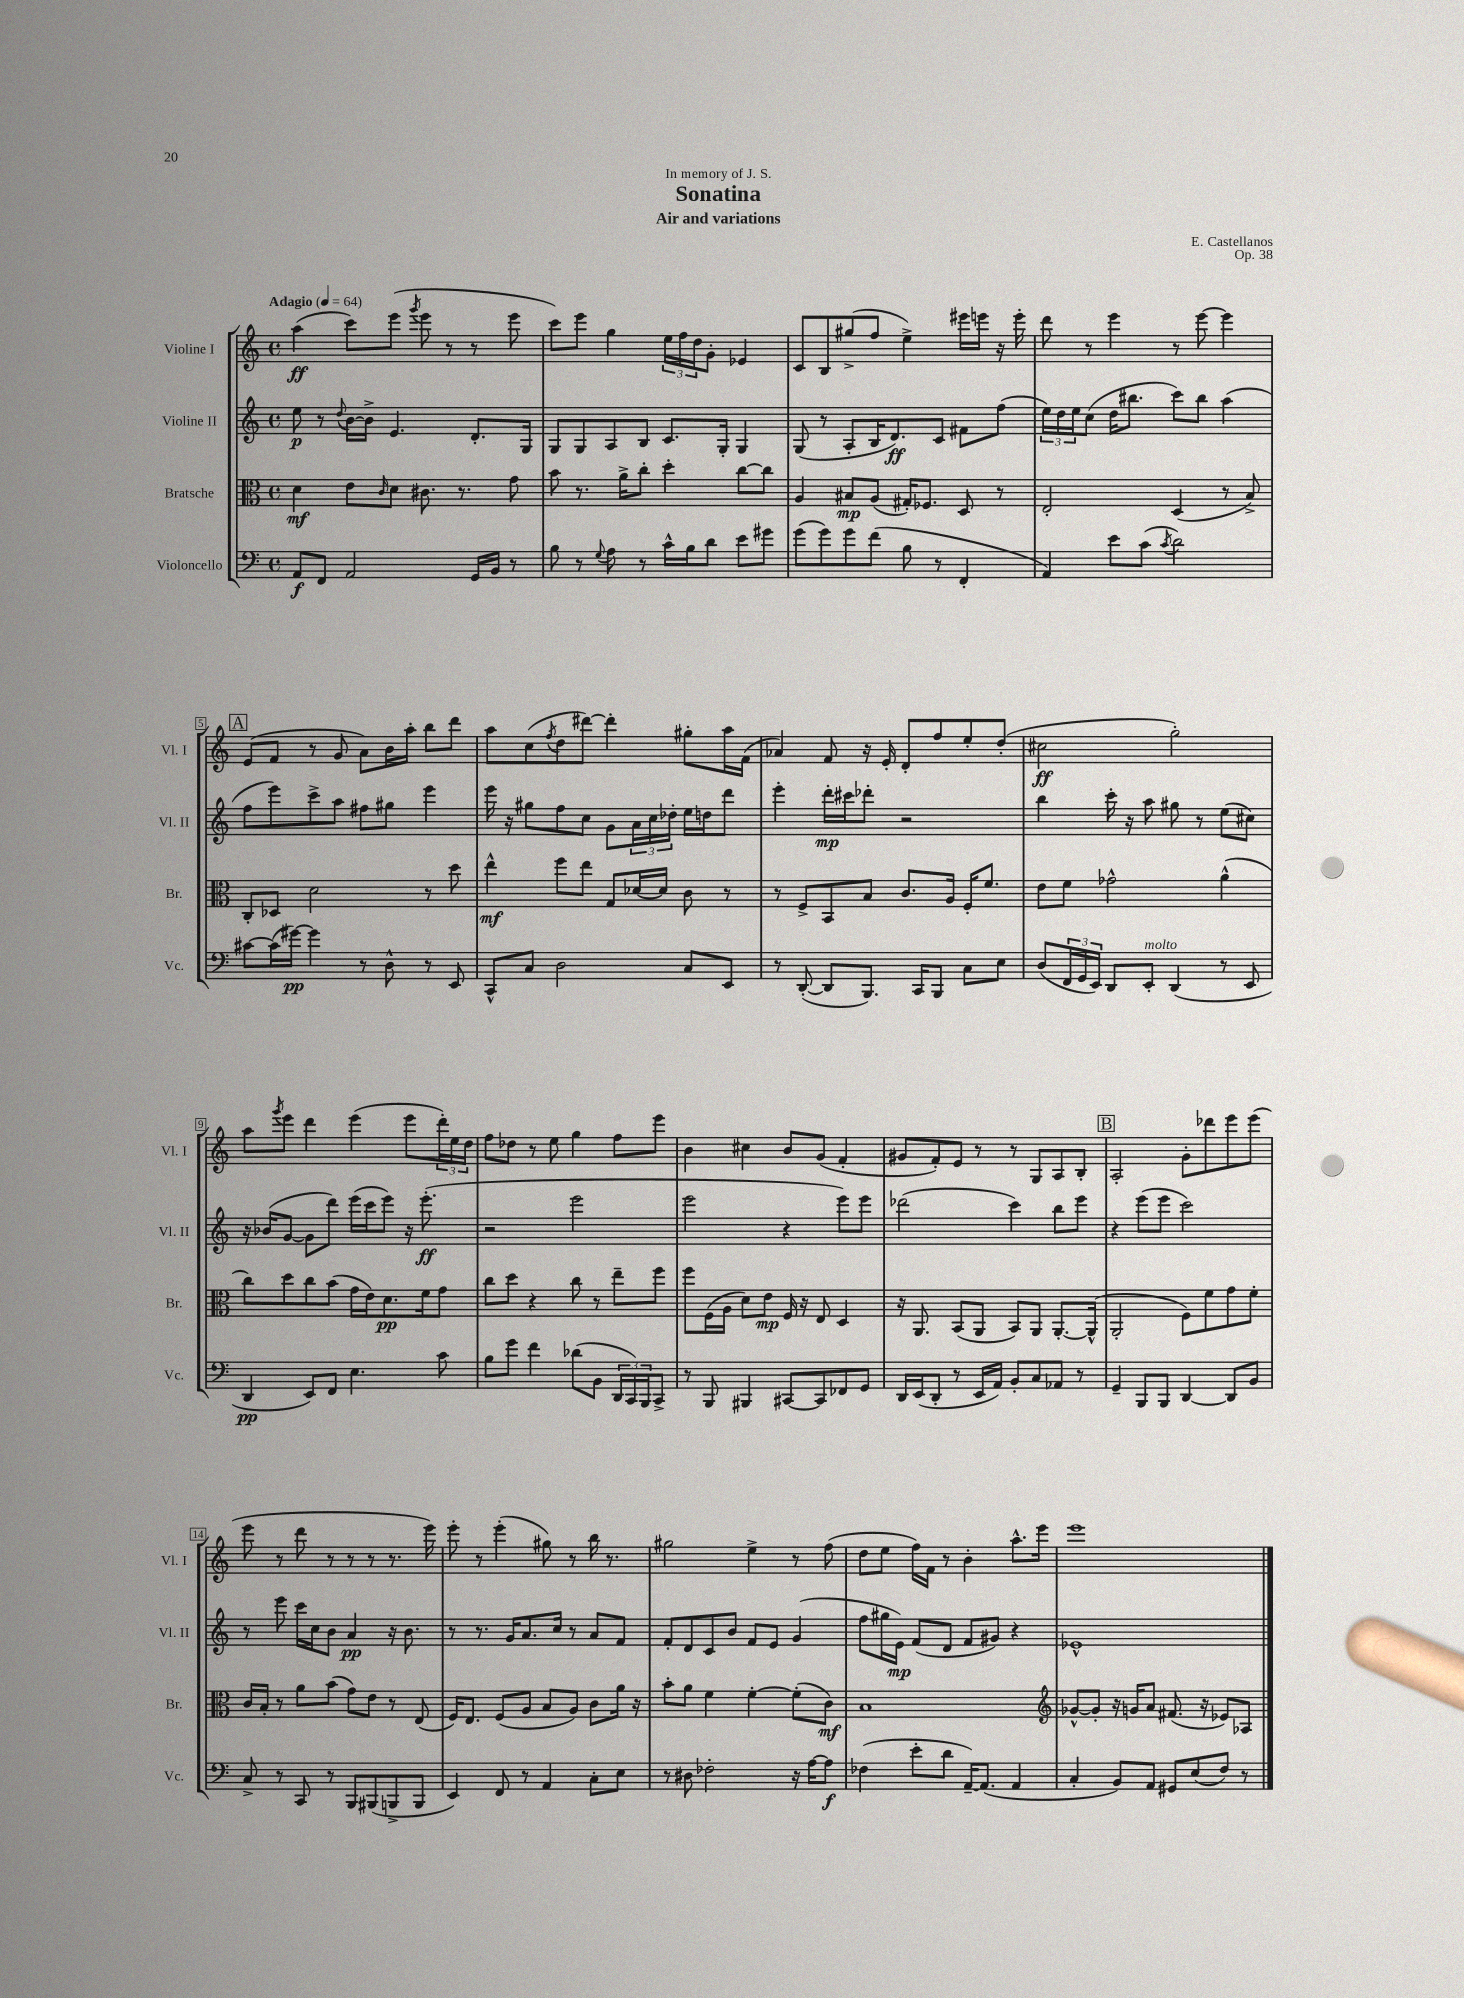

**kern	**dynam	**kern	**dynam	**kern	**dynam	**kern	**dynam
*part4	*part4	*part3	*part3	*part2	*part2	*part1	*part1
*staff4	*staff4	*staff3	*staff3	*staff2	*staff2	*staff1	*staff1
*I"Violoncello	*	*I"Bratsche	*	*I"Violine II	*	*I"Violine I	*
*I'Vc.	*	*I'Br.	*	*I'Vl. II	*	*I'Vl. I	*
*clefF4	*	*clefC3	*	*clefG2	*	*clefG2	*
*k[]	*	*k[]	*	*k[]	*	*k[]	*
*M4/4	*	*M4/4	*	*M4/4	*	*M4/4	*
*met(c)	*	*met(c)	*	*met(c)	*	*met(c)	*
*MM64	*	*MM64	*	*MM64	*	*MM64	*
=1	=1	=1	=1	=1	=1	=1	=1
!	!	!	!	!	!	!LO:TX:a:B:t=Adagio	!
8AA/L	f	4d\	mf	8ee\	p	(4aa\	ff
8FF/J	.	.	.	8r	.	.	.
.	.	.	.	8qqdd/	.	.	.
2AA/	.	8e\L	.	[16b\LL	.	8ccc\L)	.
.	.	.	.	16b^\JJ]	.	.	.
.	.	16qqc/	.	.	.	.	.
.	.	8d\J	.	4.e/	.	(8eee\J	.
.	.	.	.	.	.	8qggg/	.
.	.	8.c#X\	.	.	.	8eee\	.
.	.	.	.	.	.	8r	.
.	.	8.r	.	.	.	.	.
16GG/LL	.	.	.	8.d'/L	.	8r	.
16BB/JJ	.	.	.	.	.	.	.
8r	.	8g\	.	.	.	8eee\	.
.	.	.	.	16G/Jk	.	.	.
=2	=2	=2	=2	=2	=2	=2	=2
8B\	.	8b\	.	8G/L	.	8ccc\L)	.
8r	.	8.r	.	8G/	.	8eee\J	.
8qqG/	.	.	.	.	.	.	.
8A\	.	.	.	8A/	.	4gg\	.
.	.	16a^\KL	.	.	.	.	.
8r	.	8cc'\J	.	8B/J	.	.	.
16c^^\LL	.	4dd'\	.	8.c/L	.	24ee\LL	.
.	.	.	.	.	.	24ff\	.
16B\J	.	.	.	.	.	.	.
.	.	.	.	.	.	24dd\J	.
8d\J	.	.	.	.	.	8g'\J	.
.	.	.	.	16G'/Jk	.	.	.
8e\L	.	[8cc\L	.	4G/	.	4e-X/	.
8g#X\J	.	8cc\J]	.	.	.	.	.
=3	=3	=3	=3	=3	=3	=3	=3
(8g\L	.	4A/	.	(8G/	.	8c/L	.
8g\)	.	.	.	8r	.	8B/	.
8g\	.	8B#X/L	mp	8A'/L	.	(8gg#X^/	.
(8f\J	.	(8A/J	.	16B/K	.	8ff/J	.
.	.	.	.	8.d/)	ff	.	.
8B\	.	16G#X'/KL)	.	.	.	4ee^\)	.
.	.	8.F-X/J	.	.	.	.	.
8r	.	.	.	8c/J	.	.	.
4FF'/	.	8D/	.	8f#X\L	.	16eee#X\LL	.
.	.	.	.	.	.	16eeen\JJ	.
.	.	8r	.	(8ff\J	.	16r	.
.	.	.	.	.	.	16eee'\	.
=4	=4	=4	=4	=4	=4	=4	=4
4AA/)	.	2E'/	.	24ee\LL)	.	8ddd\	.
.	.	.	.	24dd\	.	.	.
.	.	.	.	24ee\J	.	.	.
.	.	.	.	(8cc\J	.	8r	.
8e\L	.	.	.	16dd\KL	.	4eee\	.
.	.	.	.	8.bb#X\J	.	.	.
(8c\J	.	.	.	.	.	.	.
8qc/	.	.	.	.	.	.	.
2d\)	.	(4D/	.	8ccc\L)	.	8r	.
.	.	.	.	8bb#\J	.	[8eee\	.
.	.	8r	.	(4aa\	.	4eee\]	.
.	.	8B^/)	.	.	.	.	.
!!LO:LB:g=z
!!LO:REH:place=s1:t=A
=5	=5	=5	=5	=5	=5	=5	=5
[8c#X\L	.	8C'/L	.	8ff\L	.	(8e/L	.
(16c#\L]	.	8D-X/J	.	8eee\)	.	8f/J	.
[16g#X\JJ)	pp	.	.	.	.	.	.
4g#\]	.	2d\	.	8ccc^\	.	8r	.
.	.	.	.	8aa\J	.	8g/	.
8r	.	.	.	8ff#X\L	.	8a\L)	.
8D^^\	.	.	.	8gg#X\J	.	16b\L	.
.	.	.	.	.	.	16aa'\JJ	.
8r	.	8r	.	4eee\	.	8bb\L	.
8EE/	.	8dd\	.	.	.	8ddd\J	.
=6	=6	=6	=6	=6	=6	=6	=6
8CC^^/L	.	4ee^^\	mf	16eee\	.	8aa\L	.
.	.	.	.	16r	.	.	.
8C/J	.	.	.	8gg#X\L	.	(8cc\	.
.	.	.	.	.	.	8qff/	.
2D\	.	8ff\L	.	8ff\	.	8dd\	.
.	.	8ee\J	.	8cc\J	.	[8ddd#X\J)	.
.	.	8G/L	.	8g\L	.	4ddd#'\]	.
.	.	[16d-X/L	.	24a\L	.	.	.
.	.	.	.	24cc\	.	.	.
.	.	16d-/JJ]	.	.	.	.	.
.	.	.	.	24dd-X'\JJ	.	.	.
8C/L	.	8c\	.	16ee\LL	.	8gg#X'\L	.
.	.	.	.	16ddn\J	.	.	.
8EE/J	.	8r	.	8ddd\J	.	16aa\L	.
.	.	.	.	.	.	(16f\JJ	.
=7	=7	=7	=7	=7	=7	=7	=7
8r	.	8r	.	4eee'\	.	4a-X/)	.
([8DD'/	.	8F^/L	.	.	.	.	.
8DD/L]	.	8BB/	.	16ddd'\LL	mp	8f/	.
.	.	.	.	16ccc#X\J	.	.	.
8.BBB/J)	.	8B/J	.	8ddd-X'\J	.	16r	.
.	.	.	.	.	.	16e'/	.
.	.	8.c/L	.	2r	.	8d'/L	.
16CC/KL	.	.	.	.	.	.	.
8BBB/J	.	.	.	.	.	8ff/	.
.	.	16A/Jk	.	.	.	.	.
8C\L	.	16F'/KL	.	.	.	8ee'/	.
.	.	8.f/J	.	.	.	.	.
8E\J	.	.	.	.	.	(8dd'/J	.
=8	=8	=8	=8	=8	=8	=8	=8
(8D/L	.	8e\L	.	4bb\	.	2cc#X\	ff
24FF/L	.	8f\J	.	.	.	.	.
24GG/	.	.	.	.	.	.	.
24EE/JJ)	.	.	.	.	.	.	.
8DD/L	.	2g-X^^\	.	16ccc'\	.	.	.
.	.	.	.	16r	.	.	.
!LO:TX:a:i:t=molto	!	!	!	!	!	!	!
8EE'/J	.	.	.	8aa\	.	.	.
(4DD/	.	.	.	8gg#X\	.	2gg'\)	.
.	.	.	.	8r	.	.	.
8r	.	(4a^^\	.	(8ee\L	.	.	.
8EE/	.	.	.	8cc#X\J)	.	.	.
!!LO:LB:g=z
=9	=9	=9	=9	=9	=9	=9	=9
4DD/	pp	8cc\L)	.	16r	.	8aa\L	.
.	.	.	.	(16b-X/KL	.	.	.
.	.	.	.	.	.	8qggg/	.
.	.	8dd\	.	[8g/J	.	8eee\J	.
8EE/L)	.	8cc\	.	8g\L]	.	4ddd\	.
8FF/J	.	(8b\J	.	8ddd\J)	.	.	.
4.E\	.	16g\LL	.	(16eee\LL	.	(4eee\	.
.	.	16e\J)	.	16ccc\J	.	.	.
.	.	8.d\	pp	8eee\J)	.	.	.
.	.	.	.	16r	.	8eee\L	.
.	.	16f\k	.	(8.eee'\	ff	.	.
8c\	.	8g\J	.	.	.	24ddd'\L)	.
.	.	.	.	.	.	24ee\	.
.	.	.	.	.	.	24dd\JJ	.
=10	=10	=10	=10	=10	=10	=10	=10
8B\L	.	8cc\L	.	2r	.	8ff\L	.
8g\J	.	8dd\J	.	.	.	8dd-X\J	.
4f\	.	4r	.	.	.	8r	.
.	.	.	.	.	.	8ee\	.
(8d-X\L	.	8cc\	.	2eee\	.	4gg\	.
8BB\J	.	8r	.	.	.	.	.
24DD/LL	.	8ee~\L	.	.	.	8ff\L	.
24CC/)	.	.	.	.	.	.	.
24BBB/J	.	.	.	.	.	.	.
8CC^/J	.	8ff\J	.	.	.	8eee\J	.
=11	=11	=11	=11	=11	=11	=11	=11
8r	.	8ff\L	.	2eee\	.	4b\	.
8BBB/	.	(16F\L	.	.	.	.	.
.	.	16A\JJ	.	.	.	.	.
4BBB#X/	.	8d\L)	.	.	.	4cc#X\	.
.	.	8e\J	mp	.	.	.	.
[8CC#X/L	.	16F/	.	4r	.	8b/L	.
.	.	16r	.	.	.	.	.
8CC#/]	.	8E/	.	.	.	(8g/J	.
8FF-X/	.	4D/	.	8eee\L)	.	4f'/	.
8GG/J	.	.	.	8eee\J	.	.	.
=12	=12	=12	=12	=12	=12	=12	=12
16DD/LL	.	16r	.	(2ddd-X\	.	8g#X/L	.
(16EE/J	.	8.AA/	.	.	.	.	.
8DD'/J	.	.	.	.	.	8f'/)	.
8r	.	(8BB/L	.	.	.	8e/J	.
16EE/LL	.	8AA/J	.	.	.	8r	.
16AA/JJ)	.	.	.	.	.	.	.
8BB'/L	.	8BB/L)	.	4ccc\)	.	8r	.
8C/	.	8AA/J	.	.	.	8G/L	.
8AA-X/J	.	[8.AA'/L	.	8bb\L	.	8A/	.
8r	.	.	.	8eee\J	.	8B'/J	.
.	.	(16AA^^/Jk]	.	.	.	.	.
!!LO:REH:place=s1:t=B
=13	=13	=13	=13	=13	=13	=13	=13
4GG~/	.	2AA'/	.	4r	.	2A'/	.
8BBB/L	.	.	.	(8eee\L	.	.	.
8BBB/J	.	.	.	8eee\J	.	.	.
[4DD/	.	8F\L)	.	2ccc\)	.	8g'\L	.
.	.	8f\	.	.	.	8ddd-X\	.
8DD/L]	.	8g\	.	.	.	8eee\	.
8BB/J	.	8f'\J	.	.	.	(8eee\J	.
!!LO:LB:g=z
=14	=14	=14	=14	=14	=14	=14	=14
8C^/	.	16c/LL	.	8r	.	8eee\	.
.	.	16B'/JJ	.	.	.	.	.
8r	.	8r	.	8eee\	.	8r	.
8CC/	.	8a\L	.	16ccc\LL	.	8ddd\	.
.	.	.	.	16cc\J	.	.	.
8r	.	(8b\J	.	8b\J	.	8r	.
8BBB/L	.	8g\L)	.	4a/	pp	8r	.
(8BBB#X/	.	8e\J	.	.	.	8r	.
8BBBn^/	.	8r	.	16r	.	8.r	.
.	.	.	.	8.b\	.	.	.
8BBB/J	.	(8E/	.	.	.	.	.
.	.	.	.	.	.	16eee\)	.
=15	=15	=15	=15	=15	=15	=15	=15
4EE/)	.	16F/KL)	.	8r	.	8eee'\	.
.	.	8.E/J	.	.	.	.	.
.	.	.	.	8.r	.	8r	.
8FF/	.	(8F/L	.	.	.	(4eee'\	.
.	.	.	.	16g/KL	.	.	.
8r	.	8A/J	.	8.a/	.	.	.
4AA/	.	8B/L	.	.	.	8gg#X\)	.
.	.	.	.	16cc/Jk	.	.	.
.	.	8A/J)	.	8r	.	8r	.
8C'\L	.	8c\L	.	8a/L	.	16bb\	.
.	.	.	.	.	.	8.r	.
8E\J	.	16a\Jk	.	8f/J	.	.	.
.	.	16r	.	.	.	.	.
=16	=16	=16	=16	=16	=16	=16	=16
8r	.	8b'\L	.	8f'/L	.	2gg#X\	.
8D#X\	.	8a\J	.	8d/	.	.	.
2F-X'\	.	4f\	.	8c/	.	.	.
.	.	.	.	8b/J	.	.	.
.	.	[4f'\	.	8f/L	.	4ee^\	.
.	.	.	.	8e/J	.	.	.
16r	.	(8f'\L]	.	(4g/	.	8r	.
[16A\KL	.	.	.	.	.	.	.
8A\J]	f	8c\J)	mf	.	.	(8ff\	.
=17	=17	=17	=17	=17	=17	=17	=17
(4F-X\	.	1B	.	8ff\L	.	8dd\L	.
.	.	.	.	16gg#X\L	.	8ee\J	.
.	.	.	.	16e\JJ)	mp	.	.
8e'\L	.	.	.	(8f/L	.	16ff\LL)	.
.	.	.	.	.	.	16f\JJ	.
8d\J	.	.	.	8d/J	.	8r	.
[16AA~/KL)	.	.	.	8f/L	.	4b'\	.
(8.AA/J]	.	.	.	.	.	.	.
.	.	.	.	8g#X/J)	.	.	.
4AA/	.	.	.	4r	.	8.aa^^\L	.
.	.	.	.	.	.	16eee\Jk	.
=18	=18	=18	=18	=18	=18	=18	=18
*	*	*clefG2	*	*	*	*	*
4C'/	.	[8g-X^^/L	.	1e-X^^	.	1eee	.
.	.	8g-'/J]	.	.	.	.	.
8BB/L)	.	16r	.	.	.	.	.
.	.	16gn/KL	.	.	.	.	.
8AA/J	.	8a/J	.	.	.	.	.
8GG#X/L	.	(8.f#X/	.	.	.	.	.
(8E/	.	.	.	.	.	.	.
.	.	16r	.	.	.	.	.
8F/J)	.	8e-X/L)	.	.	.	.	.
8r	.	8A-X/J	.	.	.	.	.
==	==	==	==	==	==	==	==
*-	*-	*-	*-	*-	*-	*-	*-
